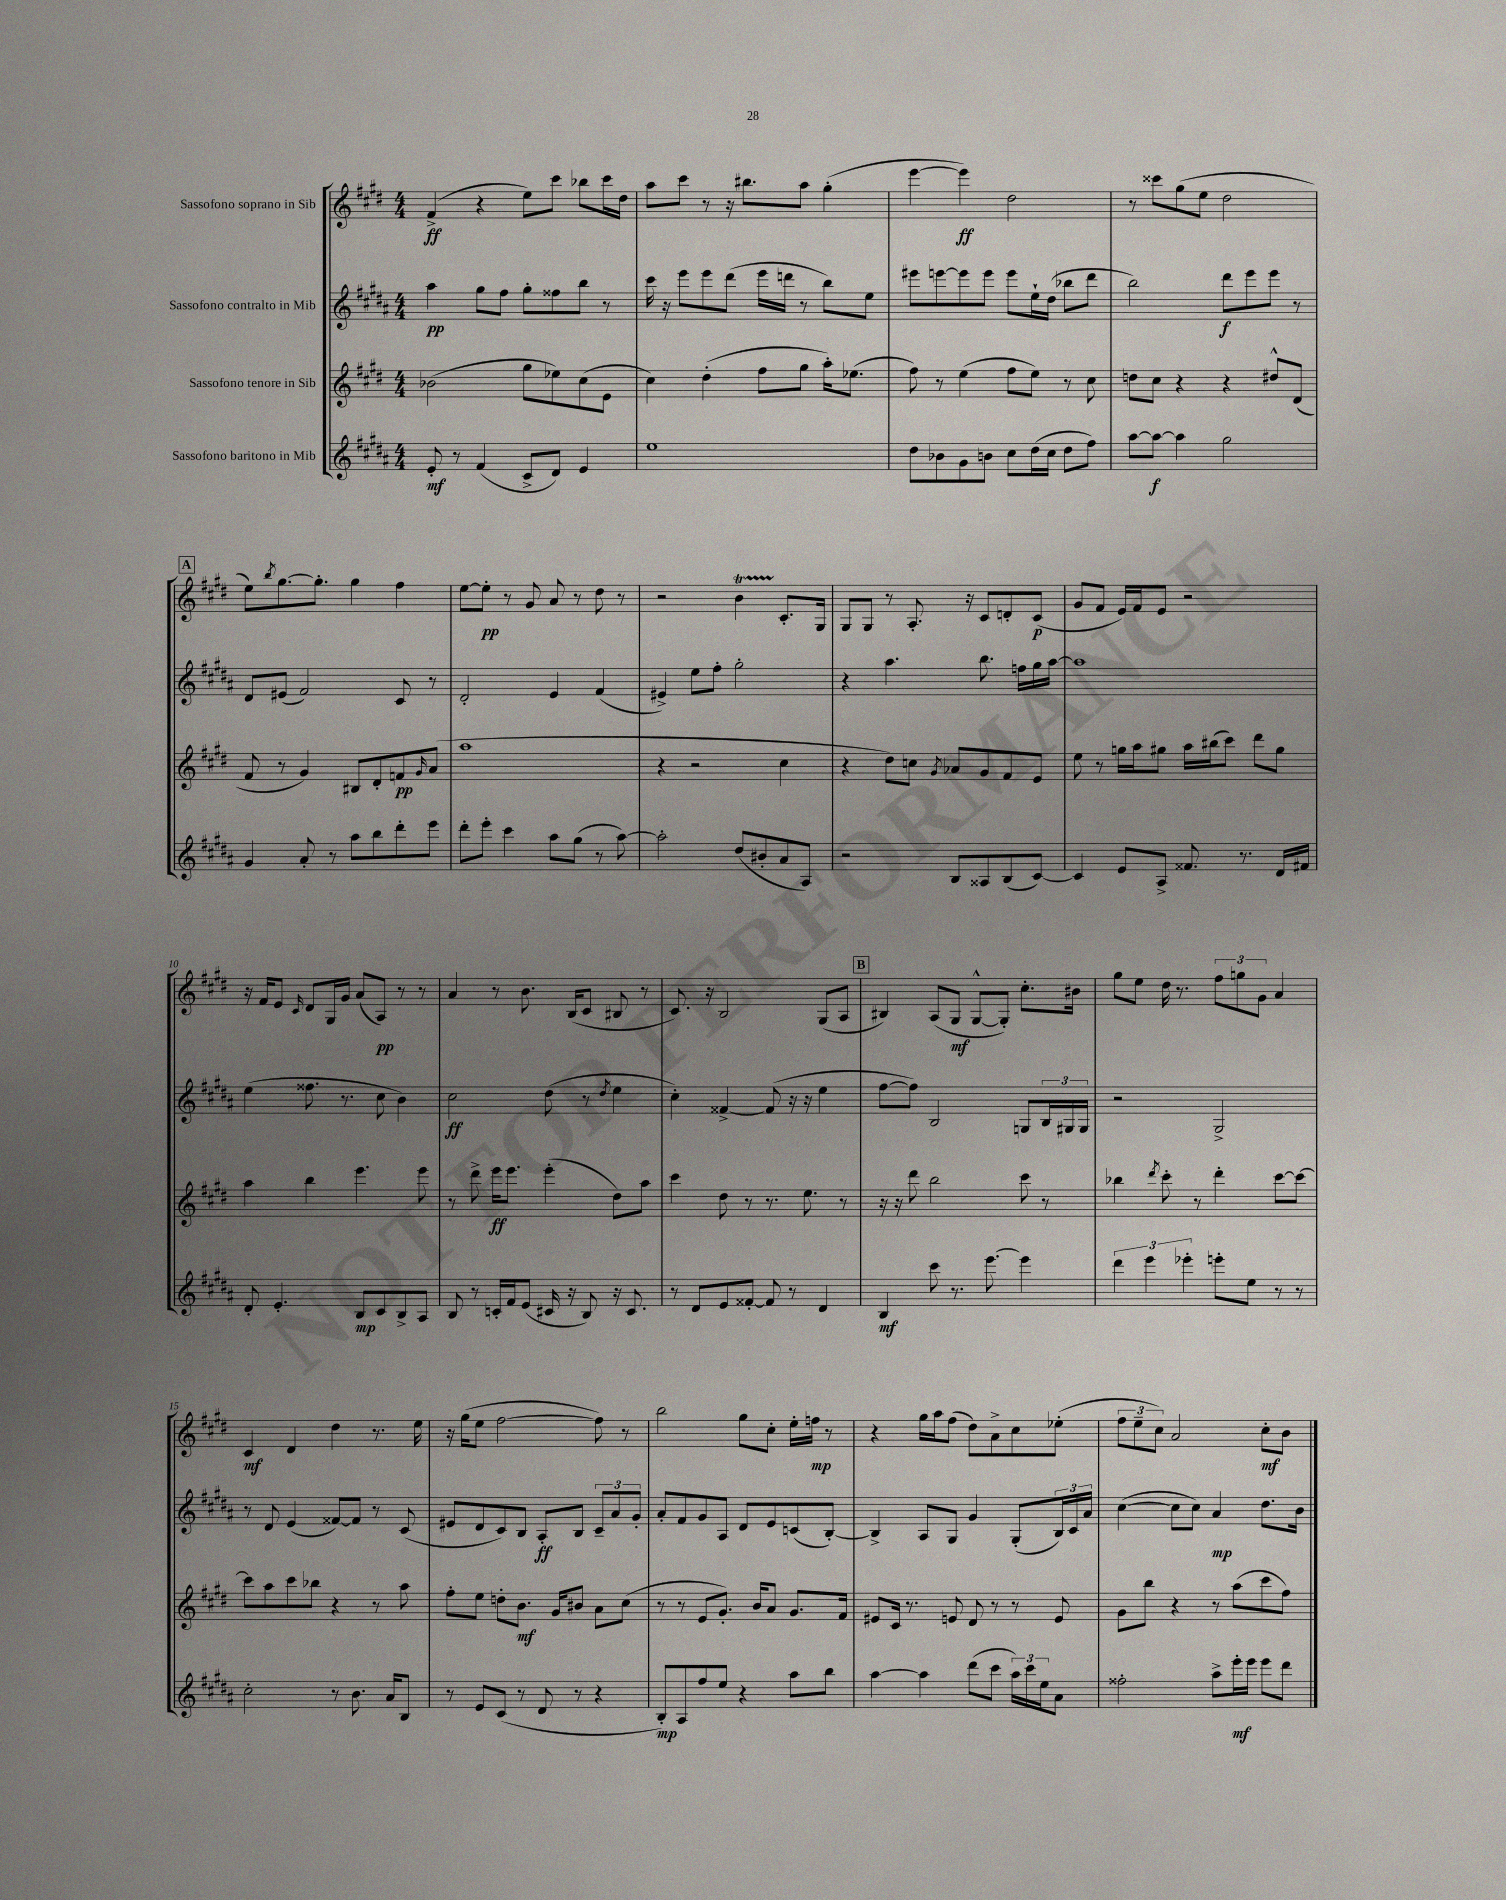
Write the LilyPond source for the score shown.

<<
\new StaffGroup <<
\new Staff = "s0" \with { instrumentName = "Sassofono soprano in Sib" } {
    \clef treble \key e \major \numericTimeSignature \time 4/4
    fis'4->\ff( r4 e''8) cis'''8 bes''8 cis'''16 dis''16 |
    a''8 cis'''8 r8 r16 bis''8. a''8 gis''4-.( |
    e'''4~ e'''4\ff) dis''2 |
    r8 cisis'''8 gis''8( e''8 dis''2 |
    \mark \markup { \box "A" } e''8) \acciaccatura { b''8 } gis''8.~ gis''8.-. gis''4 fis''4 |
    e''8~ e''8-.\pp r8 gis'8 a'8 r8 dis''8 r8 |
    r2 b'4\startTrillSpan cis'8.-.\stopTrillSpan gis16 |
    gis8 gis8 r8 a8.-. r16 cis'8 d'8-. cis'8\p( |
    gis'8 fis'8 e'16) fis'16 e'8 r2 |
    r16 fis'16 e'8 \grace { cis'16 } dis'8 gis16 gis'16 a'8( a8\pp) r8 r8 |
    a'4 r8 b'8. b16( cis'8 bis8 r8 |
    cis'8.) r16 b2 gis8( a8 |
    \mark \markup { \box "B" } bis4) a8( gis8\mf gis8~-^ gis8-.) cis''8.-. bis'16 |
    gis''8 e''8 dis''16 r8. \tuplet 3/2 { fis''8 g''8 gis'8 } a'4 |
    cis'4\mf dis'4 dis''4 r8. e''16 |
    r16 gis''16( e''8 fis''2~ fis''8) r8 |
    b''2 gis''8 cis''8-. e''16-. f''16\mp r8 |
    r4 gis''16 a''16 fis''8( dis''8) a'8-> cis''8 ees''8-.( |
    \tuplet 3/2 { fis''8 e''8-- cis''8) } a'2 cis''8-.\mf b'8 \bar "|." |
}
\new Staff = "s1" \with { instrumentName = "Sassofono contralto in Mib" } {
    \clef treble \key b \major \numericTimeSignature \time 4/4
    ais''4\pp gis''8 fis''8 gis''8-. fisis''8 b''8 r8 |
    cis'''16 r16 e'''8 e'''8 dis'''8( e'''16 d'''16 r8 b''8) e''8 |
    eis'''8 e'''8~ e'''8 e'''8 e'''8 e''16-! dis''16( bes''8 dis'''8 |
    b''2) dis'''8\f e'''8 e'''8 r8 |
    \mark \markup { \box "A" } dis'8 eis'8( fis'2) cis'8 r8 |
    dis'2-. e'4 fis'4( |
    eis'4->) e''8 fis''8-. gis''2-. |
    r4 ais''4. b''8. f''16 gis''16 ais''16~ |
    ais''1 |
    e''4( fisis''8. r8. cis''8 b'4) |
    cis''2\ff dis''8( r8 \acciaccatura { dis''8 } e''4 |
    cis''4-.) fisis'4~-> fisis'8( r16 r16 e''4 |
    \mark \markup { \box "B" } fis''8~ fis''8) b2 g8 \tuplet 3/2 { b16 gis16 gis16 } |
    r2 gis2-> |
    r8 dis'8 e'4( fisis'8~) fisis'8 r8 cis'8( |
    eis'8 dis'8 cis'8) b8 ais8-.\ff b8 \tuplet 3/2 { cis'8-- ais'8 gis'8-. } |
    ais'8-. fis'8 gis'8 ais8 dis'8 e'8 c'8( b8~-.) |
    b4-> ais8 gis8 gis'4 gis8-.( \tuplet 3/2 { b16) cis'16 ais'16 } |
    cis''4~( cis''8 cis''8) ais'4\mp dis''8. b'16 \bar "|." |
}
\new Staff = "s2" \with { instrumentName = "Sassofono tenore in Sib" } {
    \clef treble \key e \major \numericTimeSignature \time 4/4
    bes'2( gis''8 ees''8) cis''8( e'8 |
    cis''4) dis''4-.( fis''8 gis''8 a''16-.) ees''8.( |
    fis''8) r8 e''4( fis''8 e''8) r8 cis''8 |
    d''8 cis''8 r4 r4 dis''8-^ dis'8( |
    \mark \markup { \box "A" } fis'8 r8 gis'4) bis8 dis'8-. f'8\pp \grace { gis'16 } a'8( |
    a''1 |
    r4 r2 cis''4 |
    r4 dis''8) c''8 \acciaccatura { gis'8 } aes'8 gis'8 fis'8 e'8 |
    e''8 r8 g''16 a''16 gis''8 a''16 bis''16( cis'''8) dis'''8 gis''8 |
    a''4 b''4 e'''4. e'''8 |
    r8 dis'''8-> e'''16\ff e'''8. e'''4-.( dis''8) a''8 |
    cis'''4 dis''8 r8 r8. e''8. r8 |
    \mark \markup { \box "B" } r16 r16 dis'''8 b''2 cis'''8 r8 |
    bes''4 \acciaccatura { dis'''8 } cis'''8-. r8 dis'''4-. cis'''8~ cis'''8~ |
    cis'''8 a''8 cis'''8 bes''8 r4 r8 a''8 |
    fis''8-. e''8 d''8-. b'8.\mf gis'16 bis'8 a'8 cis''8( |
    r8 r8 e'8 gis'8.-.) b'16 a'8 gis'8. fis'16 |
    eis'8 cis'16 r8. e'8 dis'8 r8 r8 e'8 |
    gis'8 b''8 r4 r8 a''8( cis'''8 fis''8) \bar "|." |
}
\new Staff = "s3" \with { instrumentName = "Sassofono baritono in Mib" } {
    \clef treble \key b \major \numericTimeSignature \time 4/4
    e'8-.\mf r8 fis'4( cis'8-> dis'8) e'4 |
    e''1 |
    dis''8 bes'8 gis'8 b'8 cis''8 dis''16( cis''16 dis''8 fis''8) |
    ais''8~ ais''8~\f ais''4 gis''2 |
    \mark \markup { \box "A" } gis'4 ais'8-. r8 ais''8 b''8 dis'''8-. e'''8 |
    dis'''8-. e'''8-. cis'''4 ais''8 gis''8( r8 ais''8~) |
    ais''2-. dis''8( bis'8-. ais'8 ais8) |
    r2 b8 aisis8 b8( cis'8~) |
    cis'4 e'8 ais8-> fisis'8. r8. dis'16 fis'16 |
    dis'8-. e'4.-. b8\mp cis'8 b8-> ais8 |
    b8 r8 c'16-. fis'16 e'8( cis'16 r16 b8) r16 cis'8. |
    r8 dis'8 e'8 fisis'8~-. fisis'8 r8 dis'4 |
    \mark \markup { \box "B" } b4\mf cis'''8 r8. e'''8.~ e'''4 |
    \tuplet 3/2 { dis'''4 e'''4 ees'''4-. } e'''8-. e''8 r8 r8 |
    cis''2-. r8 b'8. ais'16 b8 |
    r8 e'8 cis'8( r8 dis'8 r8 r4 |
    b8-.\mp) ais8 fis''8 e''8 r4 ais''8 b''8 |
    ais''4~ ais''4 dis'''8( cis'''8 \tuplet 3/2 { ais''16) cis'''16 e''16 } ais'8 |
    fisis''2-. ais''8-> e'''16-.\mf e'''16 e'''8 dis'''8 \bar "|." |
}
>>
>>
